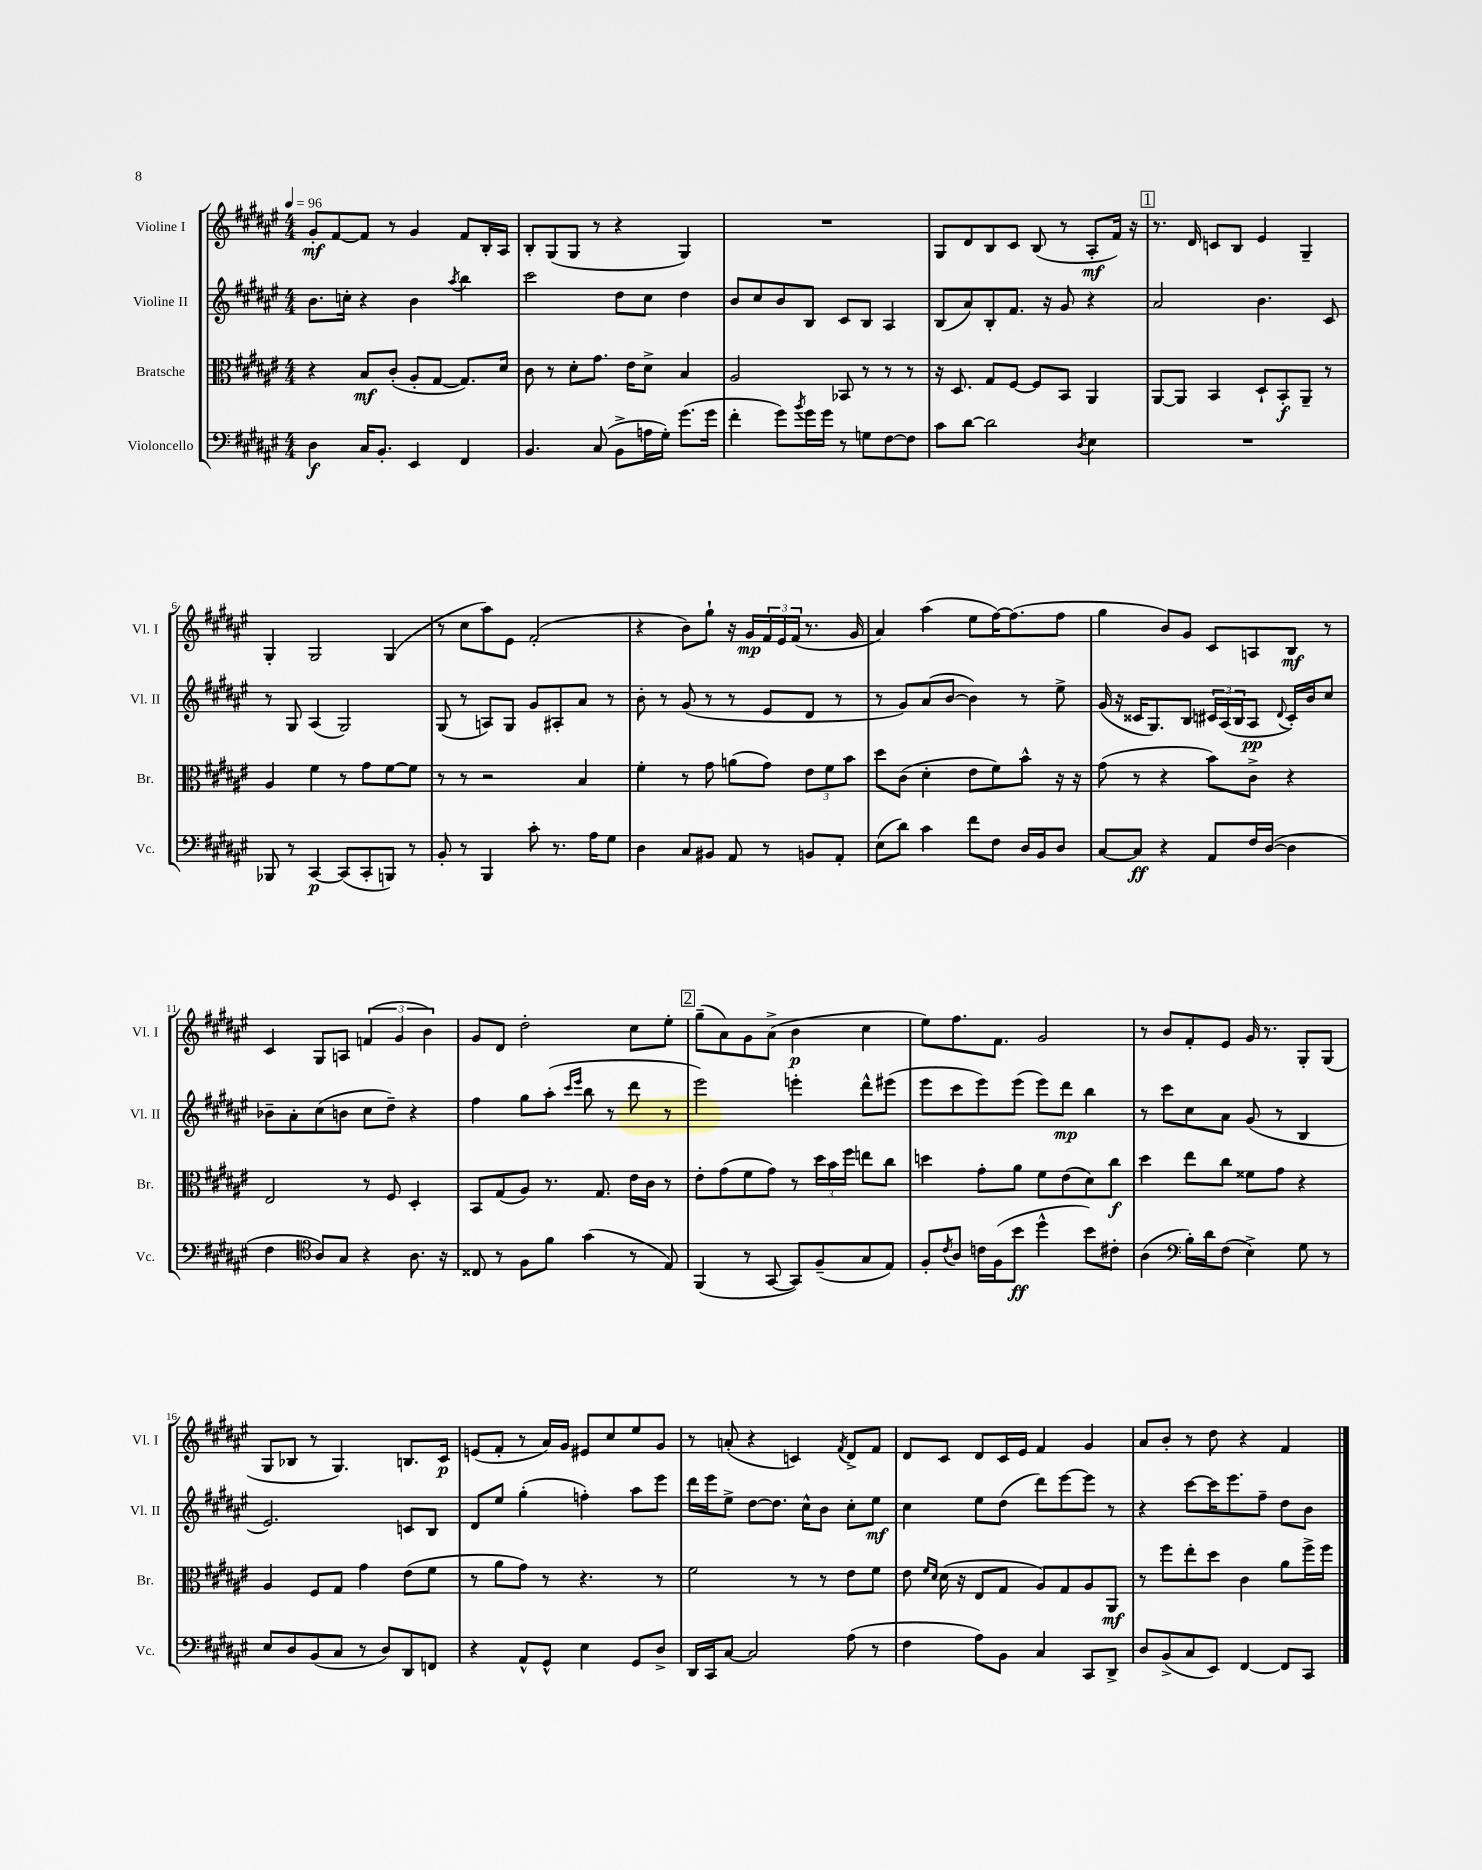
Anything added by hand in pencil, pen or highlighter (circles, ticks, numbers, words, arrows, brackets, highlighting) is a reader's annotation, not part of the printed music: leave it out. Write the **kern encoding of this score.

**kern	**kern	**kern	**kern
*staff4	*staff3	*staff2	*staff1
*clefF4	*clefC3	*clefG2	*clefG2
*k[f#c#g#d#a#e#]	*k[f#c#g#d#a#e#]	*k[f#c#g#d#a#e#]	*k[f#c#g#d#a#e#]
*M4/4	*M4/4	*M4/4	*M4/4
*MM96	*MM96	*MM96	*MM96
4D#\	4r	8.b\L	8g#'/L
.	.	.	[8f#/
.	.	16cc'\Jk	.
16C#/LK	8B/L	4r	8f#/]J
8.BB'/J	.	.	.
.	(8c#'/J	.	8r
4EE#/	8A#'/L	4b\	4g#/
.	[8G#/J	.	.
.	.	8qaa#/	.
4FF#/	8.G#/]L)	4bb\	8f#/L
.	.	.	16B'/L
.	16d#/Jk	.	16A#/JJ
=	=	=	=
4.BB/	8c#\	2ccc#\	8B'/L
.	8r	.	(8G#/
.	8d#'\L	.	8G#/J
(8C#/	8.g#\J	.	8r
8BB^\L	.	8dd#\L	4r
.	16e#\LK	.	.
16A\L	8d#^\J	8cc#\J	.
16G#'\JJ)	.	.	.
(8.g#\L	4B/	4dd#\	4G#/)
16g#\Jk	.	.	.
=	=	=	=
4f#'\	2A#/	8b/L	1r
.	.	8cc#/	.
8g#\L)	.	8b/	.
8qb/	.	.	.
16g#\L	.	8B/J	.
16g#\JJ	.	.	.
8r	8BB-/	8c#/L	.
8G\L	8r	8B/J	.
[8F#\	8r	4A#/	.
8F#\]J	8r	.	.
=	=	=	=
8c#\L	16r	(8B/L	8G#/L
.	8.D#/	.	.
[8d#\J	.	8a#/)	8d#/
2d#\]	8G#/L	8B'/	8B/
.	[8F#/J	8.f#/J	8c#/J
.	8F#/]L	.	(8B/
.	.	16r	.
.	8BB/J	8g#/	8r
8qD#/	.	.	.
4E#\	4AA#/	4r	8A#'/L
.	.	.	16f#/Jk)
.	.	.	16r
=	=	=	=
1r	[8AA#/L	2a#/	8.r
.	8AA#/]J	.	.
.	.	.	16d#/
.	4BB/	.	8c/L
.	.	.	8B/J
.	8D#`/L	4.b\	4e#/
.	8BB'/	.	.
.	8AA#~/J	.	4G#~/
.	8r	8c#/	.
=	=	=	=
8BBB-/	4A#/	8r	4G#'/
8r	.	8G#/	.
[4CC#/	4f#\	(4A#/	2G#/
(8CC#/]L	8r	2G#/)	.
8CC#'/	8g#\L	.	.
8BBB/J)	[8f#\	.	(4G#/
8r	8f#\]J	.	.
=	=	=	=
8BB'/	8r	(8G#/	8r
8r	8r	8r	8cc#\L
4BBB/	2r	8A/L)	8aa#\)
.	.	8G#/J	8e#\J
8c#'\	.	8g#/L	(2f#'/
8.r	.	8A#'/	.
.	4B/	8a#/J	.
16A#\LK	.	.	.
8G#\J	.	8r	.
=	=	=	=
4D#\	4f#'\	8b'\	4r
.	.	8r	.
8C#/L	8r	(8g#/	8b\L)
8BB#/J	8g#\	8r	8gg#`\J
8AA#/	(8a\L	8r	16r
.	.	.	16g#/LL
8r	8g#\J)	8e#/L	24f#/
.	.	.	24e#/
.	.	.	(24f#/JJ
8BB/L	12e#\L	8d#/J	8.r
.	12f#\	.	.
8AA#'/J	.	8r	.
.	12b\J	.	.
.	.	.	16g#/
=	=	=	=
(8E#\L	8dd#\L	8r	4a#/)
8d#\J)	(8c#\J	8g#/L)	.
4c#\	4d#'\	(8a#/	(4aa#\
.	.	[8b/J	.
8f#\L	8e#\L	4b\])	8ee#\L
8F#\J	8f#\)	.	[16ff#\K)
.	.	.	(8.ff#\]
16D#/LL	8b^^\J	8r	.
16BB/J	.	.	.
8D#/J	16r	8ee#^\	8ff#\J
.	16r	.	.
=	=	=	=
[8C#/L	(8g#\	(16g#/	4gg#\
.	.	16r	.
8C#/]J	8r	16c##/LK	.
.	.	8.G#/)	.
4r	4r	.	8b/L)
.	.	8B/J	8g#/J
8AA#/L	8b\L)	24c#/LL	8c#/L
.	.	(24A#/	.
.	.	24B/J	.
16F#/L	8c#^\J	8A#/J	8A/
([16D#/JJ	.	.	.
.	.	8qqd#/	.
4D#\]	4r	16c#'/LL)	8B/J
.	.	16b/J	.
.	.	8cc#/J	8r
=	=	=	=
4F#\	2E#/	8b-~\L	4c#/
.	.	8a#'\	.
*clefC4	*	*	*
8A#/L)	.	(8cc#\	8G#/L
8G#/J	.	8b\J	8A/J
4r	8r	8cc#\L	(6f/
.	8F#/	8dd#~\J)	.
.	.	.	6g#/
8.A#\	4D#'/	4r	.
.	.	.	6b\)
16r	.	.	.
=	=	=	=
8C##/	8BB/L	4ff#\	8g#/L
8r	(8G#/	.	8d#/J
8F#\L	8A#/J)	8gg#\L	2dd#'\
8f#\J	8.r	(8aa#'\J	.
.	.	16qqccc#/LL	.
.	.	16qqeee#/JJ	.
(4g#\	.	8bb\	.
.	8.G#/	.	.
.	.	8r	.
8r	16e#\LL	8ddd#\	8cc#\L
.	16c#\JJ	.	.
8E#/)	8r	8r	8ee#'\J
=	=	=	=
(4FF#/	8e#'\L	2eee#\)	(8gg#~\L
.	(8g#\	.	8a#\)
8r	8f#\	.	8g#\
[8GG#/	8g#\J)	.	(8a#^\J
8GG#/]L)	8r	4eee'\	4b\
(8F#~/	24dd#\LL	.	.
.	24b\	.	.
.	24ff#\JJ	.	.
8G#/	8ee\L	8ddd#^^\L	4cc#\
8E#/J)	8cc#\J	(8eee#\J	.
=	=	=	=
8F#'/L	4dd\	8eee#\L	8ee#\L)
8qc#/	.	.	.
8A#/J	.	8ccc#\	8.ff#\
16c\LL	8g#'\L	8eee#\)	.
(16F#\J	.	.	8.f#\J
8b\J	8a#\J	(8eee#\J	.
4dd#^^\	8f#\L	8eee#\L)	2g#/
.	(8e#\	8ddd#\J	.
8b\L)	8d#\)	4bb\	.
8c#'\J	8cc#\J	.	.
=	=	=	=
(4A#\	4dd#\	8r	8r
.	.	8ccc#\L	8b/L
*clefF4	*	*	*
16B'\LL)	8ee#\L	8cc#\	8f#'/
16d#\J	.	.	.
(8F#\J	8cc#\J	8a#\J	8e#/J
4E#^\)	8f##\L	(8g#/	16g#/
.	.	.	8.r
.	8g#\J	8r	.
8G#\	4r	4B/	8G#'/L
8r	.	.	(8G#/J
=	=	=	=
8E#/L	4A#/	2.e#/)	8G#/L
8D#/	.	.	8B-/J
(8BB/	8F#/L	.	8r
8C#/J	8G#/J	.	4.G#/)
8r	4g#\	.	.
8D#/L)	.	.	.
8DD#/	(8e#\L	8c/L	8.B/L
8FF/J	8f#\J	8B/J	.
.	.	.	16c#/Jk
=	=	=	=
4r	8r	8d#/L	(8e/L
.	8a#\L	8ee#/J	8f#'/J
8AA#^^/L	8g#\J)	(4gg#'\	8r
8GG#^^/J	8r	.	16a#/LL)
.	.	.	16g#/JJ
4E#\	4.r	4ff'\)	8e#/L
.	.	.	8cc#/
8GG#/L	.	8aa#\L	8ee#/
8D#^/J	8r	8eee#\J	8g#/J
=	=	=	=
16DD#/LL	2f#\	16ddd#\LL	8r
16CC#/J	.	16eee#\J	.
[8C#/J	.	8ee#^\J	(8a'/
2C#/]	.	[8dd#\L	4r
.	.	8.dd#\]J	.
.	8r	.	4c/)
.	.	16cc#^^\LK	.
.	8r	8b\J	.
.	.	.	8qf#/
(8A#\	8e#\L	8cc#'\L	8d#^/L
8r	8f#\J	8ee#\J	8f#/J
=	=	=	=
4F#\	8e#\	4cc#\	8d#/L
.	16qqf#/LL	.	.
.	16qqd#/JJ	.	.
.	(16d#\	.	8c#/J
.	16r	.	.
8A#\L)	8E#/L	8ee#\L	8d#/L
8BB\J	8G#/J	(8dd#\J	16c#/L
.	.	.	16e#/JJ
4C#/	8A#/L)	8ddd#\L)	4f#/
.	8G#/	[8eee#\	.
8CC#/L	8A#/	8eee#\]J	4g#/
8DD#^/J	8AA#/J	8r	.
=	=	=	=
8D#/L	8r	4r	8a#/L
(8BB^/	8ff#\L	.	8b'/J
8C#/	8ee#'\	[8ccc#\L	8r
8EE#/J)	8dd#\J	16ccc#\]K	8dd#\
.	.	8.eee#\	.
[4FF#/	4c#\	.	4r
.	.	8ff#~\J	.
8FF#/]L	8a#\L	8dd#\L	4f#/
8CC#/J	16ff#^\L	8b\J	.
.	16ff#\JJ	.	.
==	==	==	==
*-	*-	*-	*-
